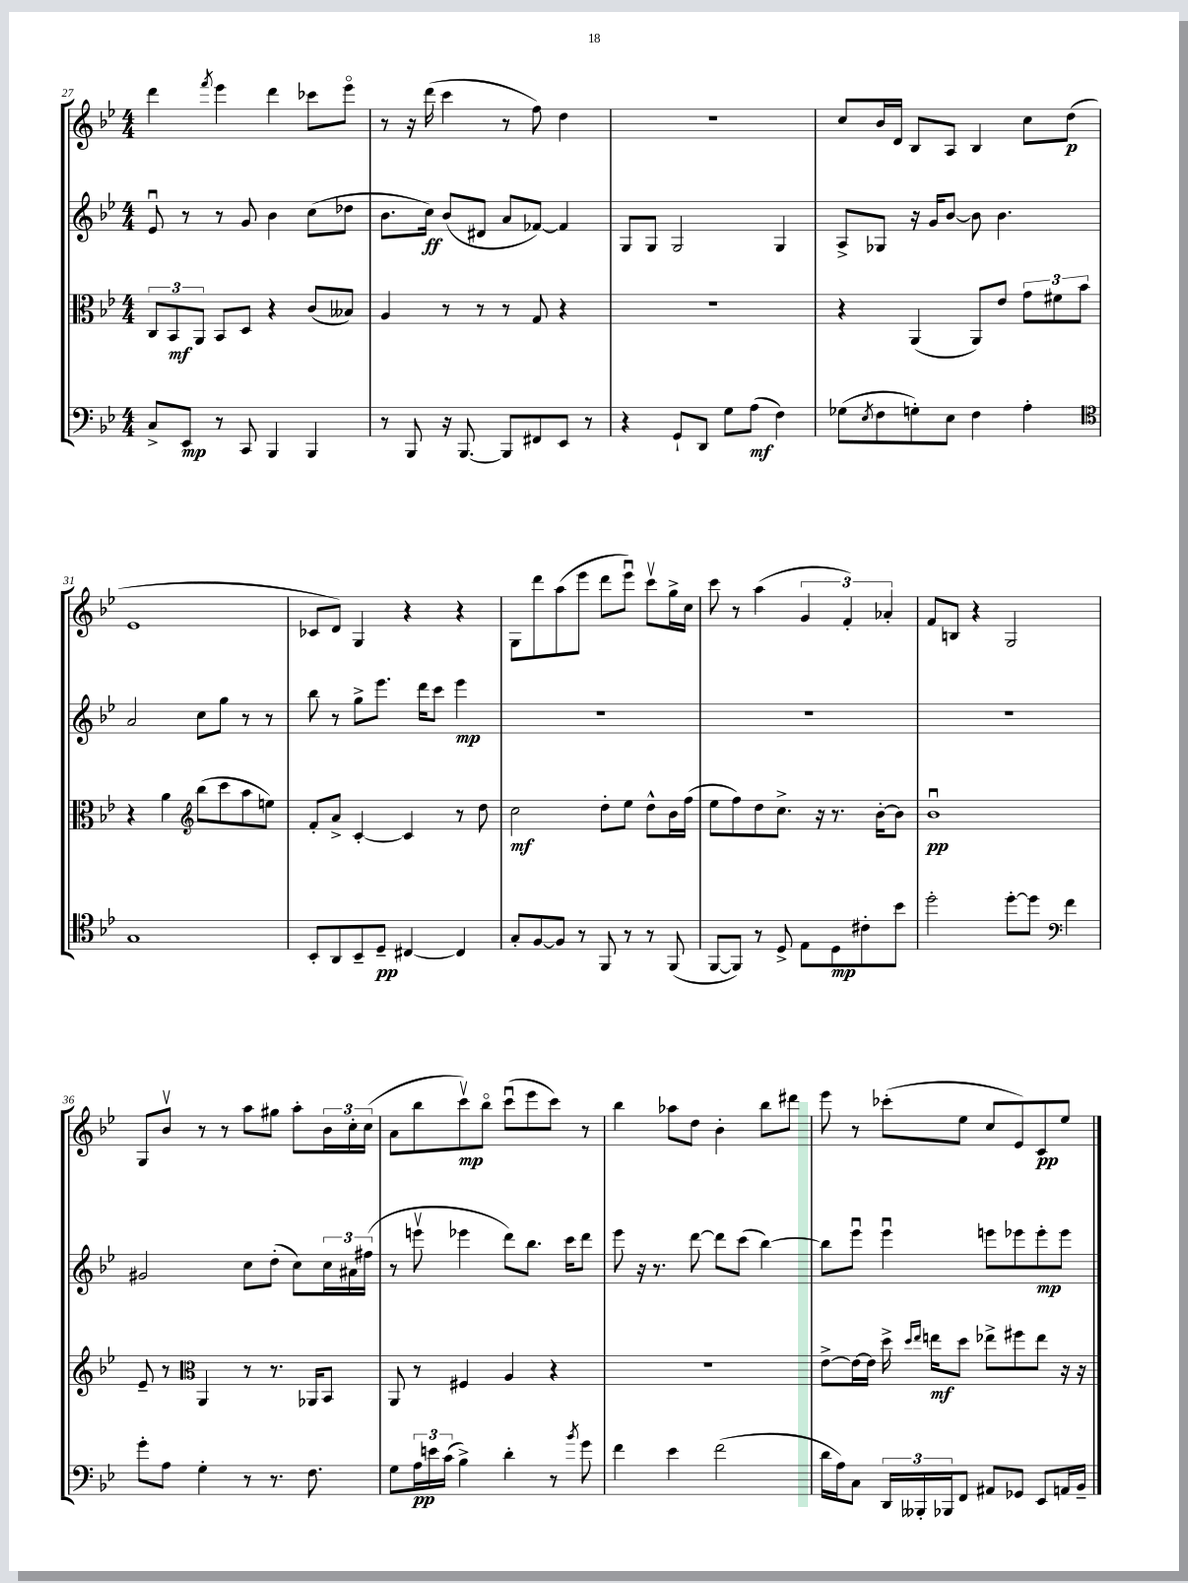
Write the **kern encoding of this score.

**kern	**kern	**kern	**kern
*staff4	*staff3	*staff2	*staff1
*clefF4	*clefC3	*clefG2	*clefG2
*k[b-e-]	*k[b-e-]	*k[b-e-]	*k[b-e-]
*M4/4	*M4/4	*M4/4	*M4/4
8C^	12C	8e-u	4ddd
.	12BB-	.	.
8EE-	.	8r	.
.	12AA	.	.
.	.	.	8qfff
8r	8BB-	8r	4eee-
8CC	8D	8g	.
4BBB-	4r	4b-	4ddd
4BBB-	(8c	(8cc	8ccc-
.	8B--)	8dd-	8eee-o
=	=	=	=
8r	4A	8.b-	8r
8BBB-	.	.	16r
.	.	16cc)	(16ddd
16r	8r	(8b-	4ccc
[8.BBB-	.	.	.
.	8r	8d#	.
8BBB-]	8r	8a	8r
8FF#	8G	[8f-)	8ff)
8EE-	4r	4f-]	4dd
8r	.	.	.
=	=	=	=
4r	1r	8G	1r
.	.	8G	.
8GG`	.	2G	.
8DD	.	.	.
8G	.	.	.
(8A	.	.	.
4F)	.	4G	.
=	=	=	=
(8G-	4r	8A^	8cc
8qE-	.	.	.
8F	.	8G-	16b-
.	.	.	16d
8G')	(4AA	16r	8B-
.	.	16g	.
8E-	.	[8b-	8A
4F	8AA)	8b-]	4B-
.	8e-	4.b-	.
4A'	12g	.	8cc
.	12f#	.	.
.	.	.	(8dd
.	12b-	.	.
=	=	=	=
*clefC4	*	*	*
1G	4r	2a	1e-
.	4a	.	.
*	*clefG2	*	*
.	(8bb-	8cc	.
.	8ccc	8gg	.
.	8aa	8r	.
.	8ee)	8r	.
=	=	=	=
8BB-'	8f'	8bb-	8c-
8AA	8a^	8r	8d)
8BB-~	[4c'	8gg^	4G
8D~	.	8.eee-	.
[4C#	4c]	.	4r
.	.	16ddd	.
.	.	8ccc	.
4C#]	8r	4eee-	4r
.	8dd	.	.
=	=	=	=
8G'	2cc	1r	8G
[8F	.	.	8ddd
8F]	.	.	(8aa
8r	.	.	8eee-
8FF	8dd'	.	8ddd
8r	8ee-	.	8eee-u)
8r	8dd^^	.	8cccv
(8FF	16b-	.	16gg^
.	(16ff	.	16cc
=	=	=	=
[8FF	8ee-	1r	8ccc
8FF])	8ff)	.	8r
8r	8dd	.	(4aa
8D^	8.cc^	.	.
8E-	.	.	6g
.	16r	.	.
8D	8.r	.	.
.	.	.	6f')
8c#'	.	.	.
.	[16b-'	.	.
.	.	.	6a-'
8b-	8b-]	.	.
=	=	=	=
2dd'	1b-u	1r	8f
.	.	.	8B
.	.	.	4r
[8dd'	.	.	2G
8dd]	.	.	.
*clefF4	*	*	*
4f	.	.	.
=	=	=	=
8g'	8e-~	2g#	8G
8A	8r	.	8b-v
*	*clefC3	*	*
4G'	4AA	.	8r
.	.	.	8r
8r	8r	8cc	8aa
8.r	8.r	(8dd'	8gg#
.	.	8cc)	8aa'
8.F	16AA-	.	.
.	8BB-	24cc	24b-
.	.	24a#	24cc'
.	.	(24ff#	(24cc
=	=	=	=
8G	8AA	8r	8a
24A	8r	8eeev	8bb-
24e	.	.	.
(24c	.	.	.
4B-^)	4F#	4eee-	8cccv)
.	.	.	8bb-o
4d'	4A	8ddd)	(8cccu
.	.	8.bb-	8eee-
8r	4r	.	8ccc)
.	.	16ccc	.
8qb-	.	.	.
8g	.	8ddd	8r
=	=	=	=
4f	1r	8eee-	4bb-
.	.	16r	.
.	.	8.r	.
4e-	.	.	8aa-
.	.	[8ddd	8dd
(2f	.	8ddd]	4b-'
.	.	(8ccc	.
.	.	[4bb-)	8bb-
.	.	.	8ddd#
=	=	=	=
16d	[8e-^	8bb-]	8eee-
16A)	.	.	.
8C	16e-_	8eee-u	8r
.	16e-]	.	.
24DD	16dd^	4eee-u	(8ccc-'
24BBB--'	.	.	.
.	16qqdd	.	.
.	16qqee-	.	.
.	16ee	.	.
24BBB-	.	.	.
8FF	8dd	.	8ee-
8AA#	8ee-^	8eee	8cc
8GG-	8ff#	8eee-	8e-)
8EE-	8ee-	8eee-'	8c
16AA	16r	8eee-	8ee-
16BB-~	16r	.	.
==	==	==	==
*-	*-	*-	*-
